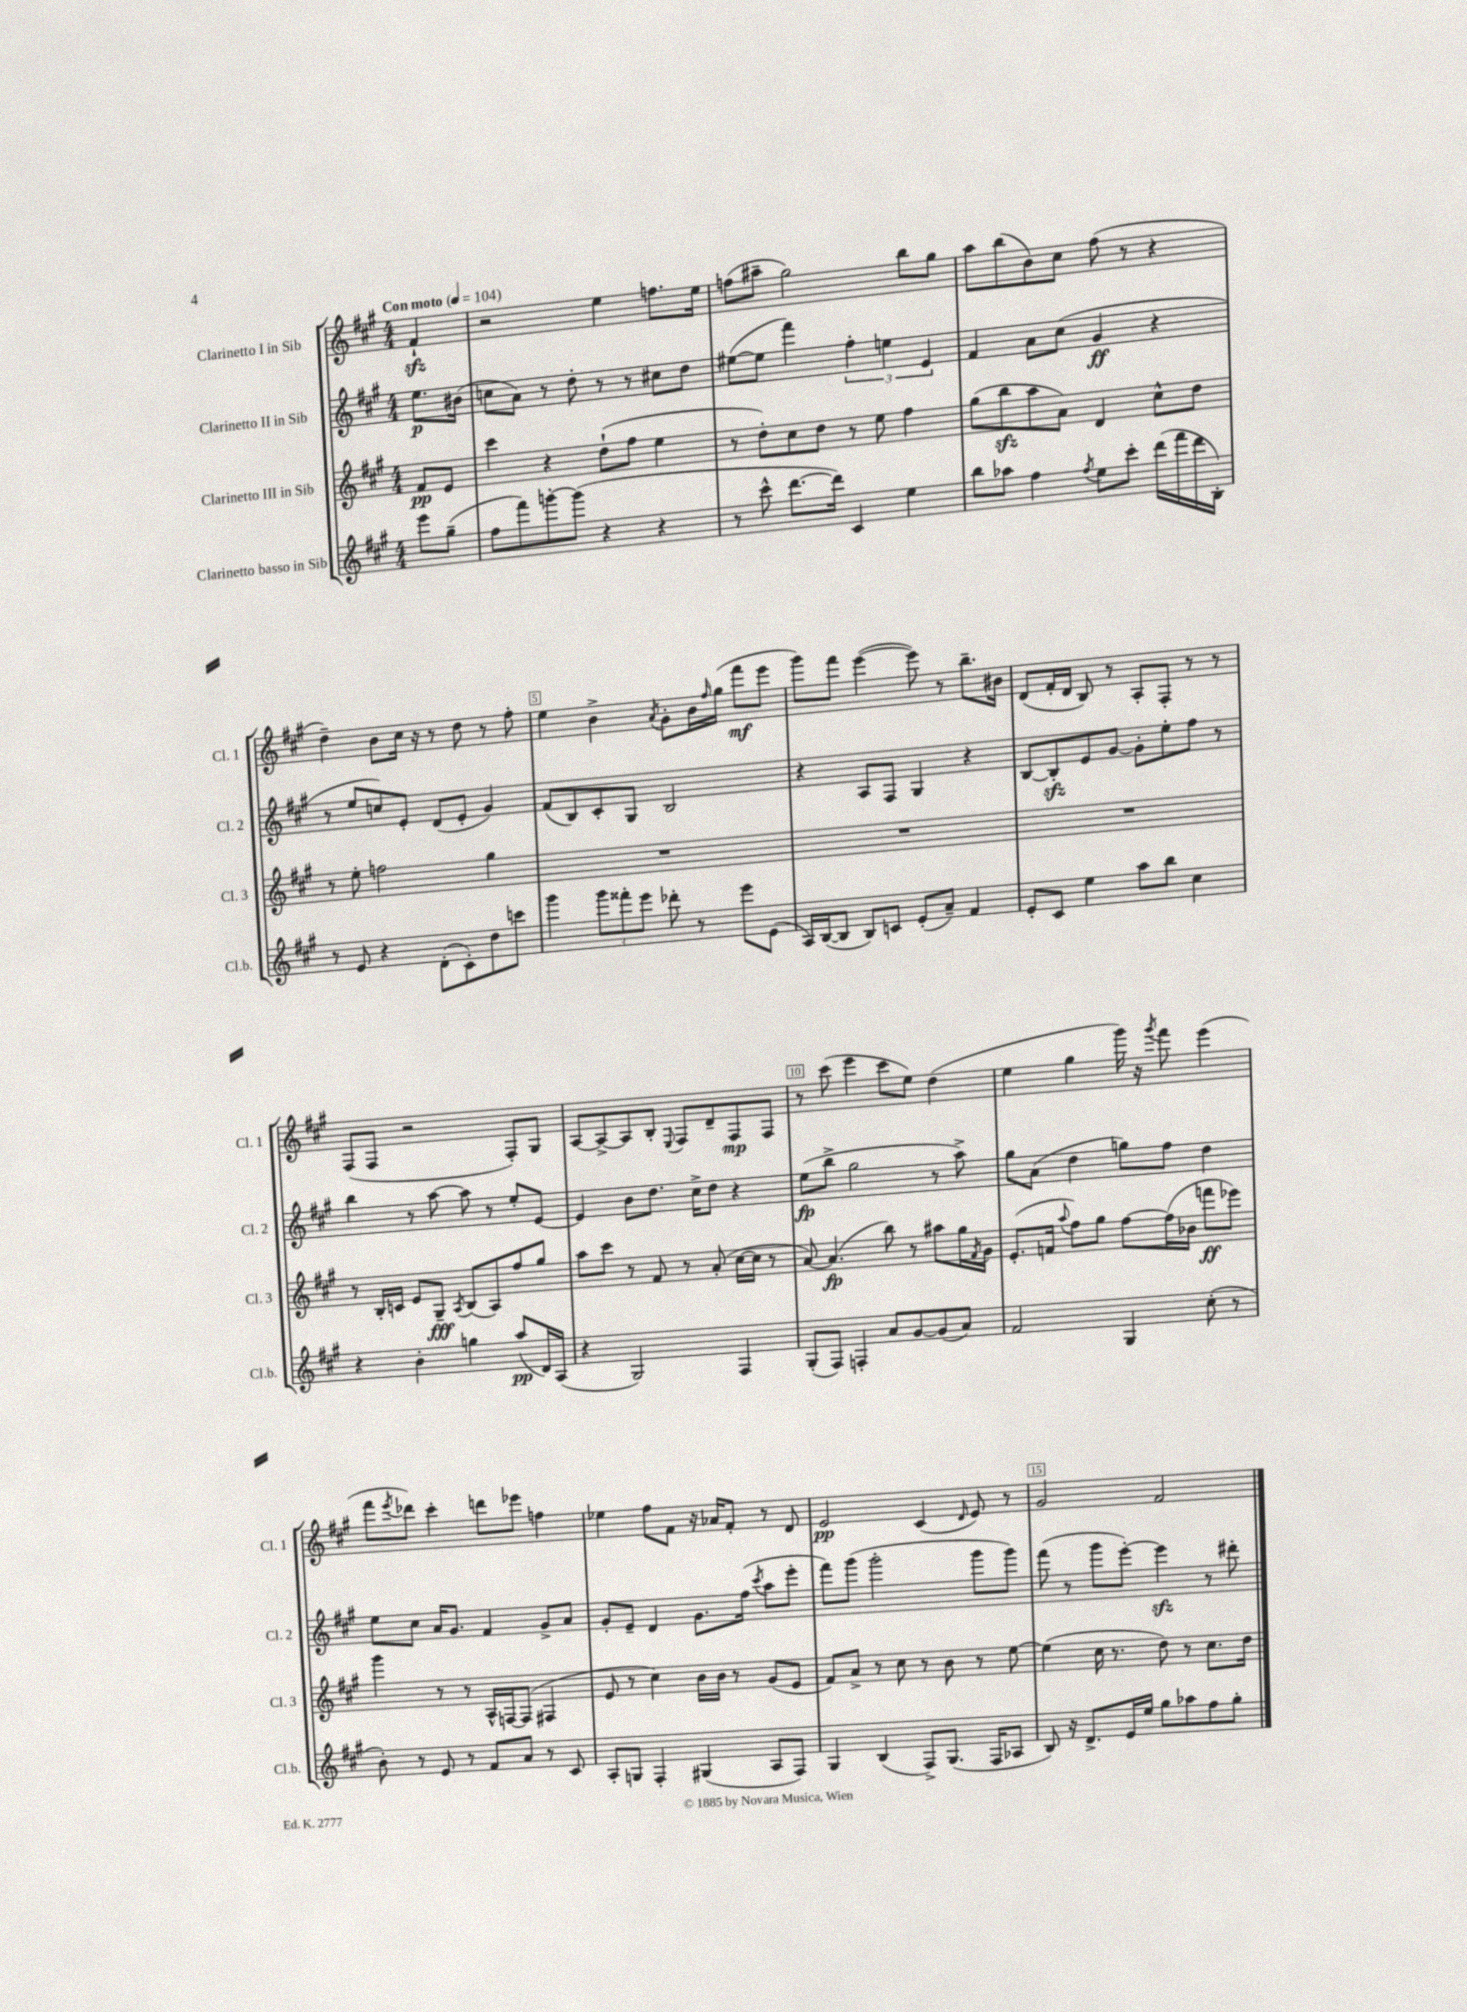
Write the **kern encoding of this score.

**kern	**dynam	**kern	**dynam	**kern	**dynam	**kern	**dynam
*part4	*part4	*part3	*part3	*part2	*part2	*part1	*part1
*staff4	*staff4	*staff3	*staff3	*staff2	*staff2	*staff1	*staff1
*I"Clarinetto basso in Sib	*	*I"Clarinetto III in Sib	*	*I"Clarinetto II in Sib	*	*I"Clarinetto I in Sib	*
*I'Cl.b.	*	*I'Cl. 3	*	*I'Cl. 2	*	*I'Cl. 1	*
*clefG2	*	*clefG2	*	*clefG2	*	*clefG2	*
*k[f#c#g#]	*	*k[f#c#g#]	*	*k[f#c#g#]	*	*k[f#c#g#]	*
*M4/4	*	*M4/4	*	*M4/4	*	*M4/4	*
*MM104	*	*MM104	*	*MM104	*	*MM104	*
=	=	=	=	=	=	=	=
!	!	!	!	!	!	!LO:TX:a:B:t=Con moto	!
8eee\L	.	8f#/L	pp	8.ee\L	p	4f#zz`/	.
(8gg#~\J	.	8e/J	.	.	.	.	.
.	.	.	.	(16b#X\Jk	.	.	.
=1	=1	=1	=1	=1	=1	=1	=1
8ff#\L	.	4ccc#\	.	8ccn\L	.	2r	.
8fff#\)	.	.	.	8a\J)	.	.	.
[8gggn'\	.	4r	.	8r	.	.	.
(8ggg\J]	.	.	.	8dd'\	.	.	.
4r	.	(8dd`\L	.	8r	.	4ee\	.
.	.	8ff#\J	.	8r	.	.	.
4r	.	4ee\	.	8cc#X\L	.	8.ffn\L	.
.	.	.	.	8dd\J	.	.	.
.	.	.	.	.	.	16ee\Jk	.
=2	=2	=2	=2	=2	=2	=2	=2
8r	.	8r	.	([8ee#X\L	.	(8ffn\L	.
8ccc#^^\	.	8dd'\L)	.	8ee#\J]	.	8aa#X~\J	.
[8.ddd\L	.	8cc#\	.	4fff#\)	.	2gg#\)	.
.	.	8dd\J	.	.	.	.	.
16ddd\Jk])	.	.	.	.	.	.	.
4c#/	.	8r	.	6ff#'\	.	.	.
.	.	8ee\	.	.	.	.	.
.	.	.	.	6een\	.	.	.
4ee\	.	4ff#\	.	.	.	8bb\L	.
.	.	.	.	6e/	.	.	.
.	.	.	.	.	.	8gg#\J	.
=3	=3	=3	=3	=3	=3	=3	=3
8bb\L	.	(8gg#\L	.	4f#/	.	8aa\L	.
8aa-X\J	.	8bbzz\	.	.	.	(8bb\	.
4ff#\	.	8aa\	.	8a\L	.	8b\)	.
.	.	8a\J)	.	(8cc#\J	.	8cc#\J	.
8qff#/	.	.	.	.	.	.	.
8ee\L	.	4d/	.	4g#/	ff	(8ff#\	.
8ccc#'\J	.	.	.	.	.	8r	.
(16ddd\LL	.	8cc#^^\L	.	4r	.	4r	.
16fff#\	.	.	.	.	.	.	.
16ddd\	.	8dd\J	.	.	.	.	.
16B'\JJ)	.	.	.	.	.	.	.
!!LO:LB:g=z
=4	=4	=4	=4	=4	=4	=4	=4
8r	.	8r	.	8r	.	4dd~\)	.
8e/	.	8ee'\	.	8ee/L	.	.	.
4r	.	2ffn\	.	8ccn/)	.	8b\L	.
.	.	.	.	8e'/J	.	16cc#\Jk	.
.	.	.	.	.	.	16r	.
(8d'\L	.	.	.	(8d/L	.	8r	.
8c#'\)	.	.	.	8e'/J	.	8dd\	.
8dd\	.	4gg#\	.	4g#/)	.	8r	.
8cccn\J	.	.	.	.	.	8ff#'\	.
=5	=5	=5	=5	=5	=5	=5	=5
4ggg#\	.	1r	.	(8f#/L	.	4ee\	.
.	.	.	.	8B/)	.	.	.
12ggg#\L	.	.	.	8c#'/	.	4b^\	.
12fff##X'\	.	.	.	.	.	.	.
.	.	.	.	8G#/J	.	.	.
12eee\J	.	.	.	.	.	.	.
.	.	.	.	.	.	8qa/	.
8ddd-X'\	.	.	.	2B/	.	8g#'\L	.
8r	.	.	.	.	.	16b\L	.
.	.	.	.	.	.	16qqff#/	.
.	.	.	.	.	.	(16gg#\JJ	.
8eee\L	.	.	.	.	.	8fff#\L	mf
(8e\J	.	.	.	.	.	8eee\J	.
=6	=6	=6	=6	=6	=6	=6	=6
16A/LL)	.	1r	.	4r	.	8ggg#\L)	.
([16B/J	.	.	.	.	.	.	.
8B/J]	.	.	.	.	.	8fff#\J	.
8B/L)	.	.	.	8A/L	.	([4eee\	.
8cn/J	.	.	.	8F#/J	.	.	.
(8e'/L	.	.	.	4G#/	.	8eee\])	.
8a~/J)	.	.	.	.	.	8r	.
4f#/	.	.	.	4r	.	8.bb~\L	.
.	.	.	.	.	.	16b#X\Jk	.
=7	=7	=7	=7	=7	=7	=7	=7
8e'/L	.	1r	.	[8B/L	.	(8d/L	.
8c#/J	.	.	.	8Bzz'/]	.	16f#'/L	.
.	.	.	.	.	.	16d/JJ	.
4ee\	.	.	.	8e/	.	8B/)	.
.	.	.	.	[8g#/J	.	8r	.
8aa\L	.	.	.	8g#'\L]	.	8A'/L	.
8bb\J	.	.	.	8ee'\	.	8F#'/J	.
4cc#\	.	.	.	8ff#\J	.	8r	.
.	.	.	.	8r	.	8r	.
!!LO:LB:g=z
=8	=8	=8	=8	=8	=8	=8	=8
4r	.	8r	.	4bb\	.	(8F#/L	.
.	.	16B'/LL	.	.	.	8F#/J	.
.	.	16cn/JJ	.	.	.	.	.
4b'\	.	8e/L	.	8r	.	2r	.
.	.	8G#~/J	fff	[8aa\	.	.	.
.	.	8qA/	.	.	.	.	.
4ggn\	.	(8B/L	.	8aa\]	.	.	.
.	.	8A/)	.	8r	.	.	.
(8aa/L	pp	8ff#/	.	8ee'/L	.	8F#'/L)	.
16d/L)	.	8gg#/J	.	[8e/J	.	8G#/J	.
(16A/JJ	.	.	.	.	.	.	.
=9	=9	=9	=9	=9	=9	=9	=9
4r	.	8aa\L	.	4e/]	.	[8A/L	.
.	.	8ccc#\J	.	.	.	8A^/_	.
2G#/)	.	8r	.	8b\L	.	8A/]	.
.	.	8f#/	.	8.dd\J	.	8B'/J	.
.	.	.	.	.	.	8qqE/	.
.	.	8r	.	.	.	8F#/L	.
.	.	.	.	16cc#^\KL	.	.	.
.	.	(8a'/	.	8dd\J	.	8d~/	.
4F#/	.	[16cc#\LL	.	4r	.	8F#/	mp
.	.	16cc#\JJ]	.	.	.	.	.
.	.	8r	.	.	.	8F#/J	.
=10	=10	=10	=10	=10	=10	=10	=10
(8G#'/L	.	[8a/)	.	(8ee\L	fp	8r	.
8F#/J)	.	(4.a/]	fp	8bb^\J	.	(8ccc#\	.
4Fn'/	.	.	.	2gg#\	.	4eee\	.
8a/L	.	8bb\)	.	.	.	8ccc#\L	.
[8g#/	.	8r	.	.	.	8ee\J)	.
(8g#/]	.	8aa#X\L	.	8r	.	(4dd\	.
8a/J)	.	16gg#\L	.	8aa^\)	.	.	.
.	.	8qf#/	.	.	.	.	.
.	.	16g#\JJ	.	.	.	.	.
=11	=11	=11	=11	=11	=11	=11	=11
2f#/	.	(8.e'/L	.	8gg#\L	.	4ee\	.
.	.	.	.	(8a\J	.	.	.
.	.	16fn/Jk	.	.	.	.	.
.	.	8qqaa/	.	.	.	.	.
.	.	8ff#\L)	.	4dd\	.	4gg#\	.
.	.	8gg#\J	.	.	.	.	.
4G#/	.	[8ff#\L	.	8ggn\L)	.	16ggg#\)	.
.	.	.	.	.	.	16r	.
.	.	.	.	.	.	8qggg#/	.
.	.	(16ff#\L]	.	8ff#\J	.	8fff#\	.
.	.	16b-X\JJ	.	.	.	.	.
(8cc#'\	.	8fffn\L	ff	4dd\	.	(4eee\	.
8r	.	8eee-X\J)	.	.	.	.	.
!!LO:LB:g=z
=12	=12	=12	=12	=12	=12	=12	=12
8b'\)	.	4ggg#\	.	8ee\L	.	8fff#\L	.
.	.	.	.	.	.	8qeee/	.
8r	.	.	.	8cc#\J	.	8ddd-X\J)	.
8e/	.	8r	.	16a/KL	.	4ccc#'\	.
.	.	.	.	8.g#/J	.	.	.
8r	.	8r	.	.	.	.	.
8f#/L	.	16A^^/LL	.	4f#/	.	8dddn\L	.
.	.	[16Fn/J	.	.	.	.	.
8a/J	.	(8F/J]	.	.	.	8eee-X\J	.
8r	.	4F#X/	.	8g#^/L	.	4ffn\	.
8c#/	.	.	.	8a/J	.	.	.
=13	=13	=13	=13	=13	=13	=13	=13
8A'/L	.	8e/	.	8g#'/L	.	4ee-X\	.
8Gn/J	.	8r	.	8e~/J	.	.	.
4F#'/	.	4cc#\)	.	4d/	.	8ff#\L	.
.	.	.	.	.	.	8f#\J	.
(4G#X/	.	16b\LL	.	8.g#\L	.	16r	.
.	.	16b\JJ	.	.	.	16a-X/KL	.
.	.	8r	.	.	.	8f#'/J	.
.	.	.	.	(16ff#\Jk	.	.	.
.	.	.	.	8qccc#/	.	.	.
8A/L	.	(8g#/L	.	8aa\L	.	8r	.
8F#/J)	.	8e/J	.	8eee'\J	.	8d/	.
=14	=14	=14	=14	=14	=14	=14	=14
4G#/	.	8f#/L)	.	8fff#\L)	.	2e/	pp
.	.	8a^/J	.	(8ggg#\J	.	.	.
(4B/	.	8r	.	2ggg#'\	.	.	.
.	.	8cc#\	.	.	.	.	.
8F#^/L)	.	8r	.	.	.	(4c#/	.
(8.G#/J	.	8b\	.	.	.	.	.
.	.	.	.	.	.	16qqd/	.
.	.	8r	.	8ggg#\L	.	8e/)	.
16F#/KL	.	.	.	.	.	.	.
8A-X/J	.	[8ee\	.	8ggg#\J)	.	8r	.
=15	=15	=15	=15	=15	=15	=15	=15
8B/)	.	(4ee\]	.	(8fff#\	.	2g#/	.
16r	.	.	.	8r	.	.	.
8.d^/L	.	.	.	.	.	.	.
.	.	16cc#\	.	8ggg#\L	.	.	.
.	.	8.r	.	.	.	.	.
16e/L	.	.	.	[8eee'\J)	.	.	.
16ee/JJ	.	.	.	.	.	.	.
8gg#\L	.	8dd\)	.	4eeezz\]	.	2f#/	.
8aa-X\	.	8r	.	.	.	.	.
8ff#\	.	8.cc#\L	.	8r	.	.	.
8gg#'\J	.	.	.	8ddd#X'\	.	.	.
.	.	16dd\Jk	.	.	.	.	.
==	==	==	==	==	==	==	==
*-	*-	*-	*-	*-	*-	*-	*-
